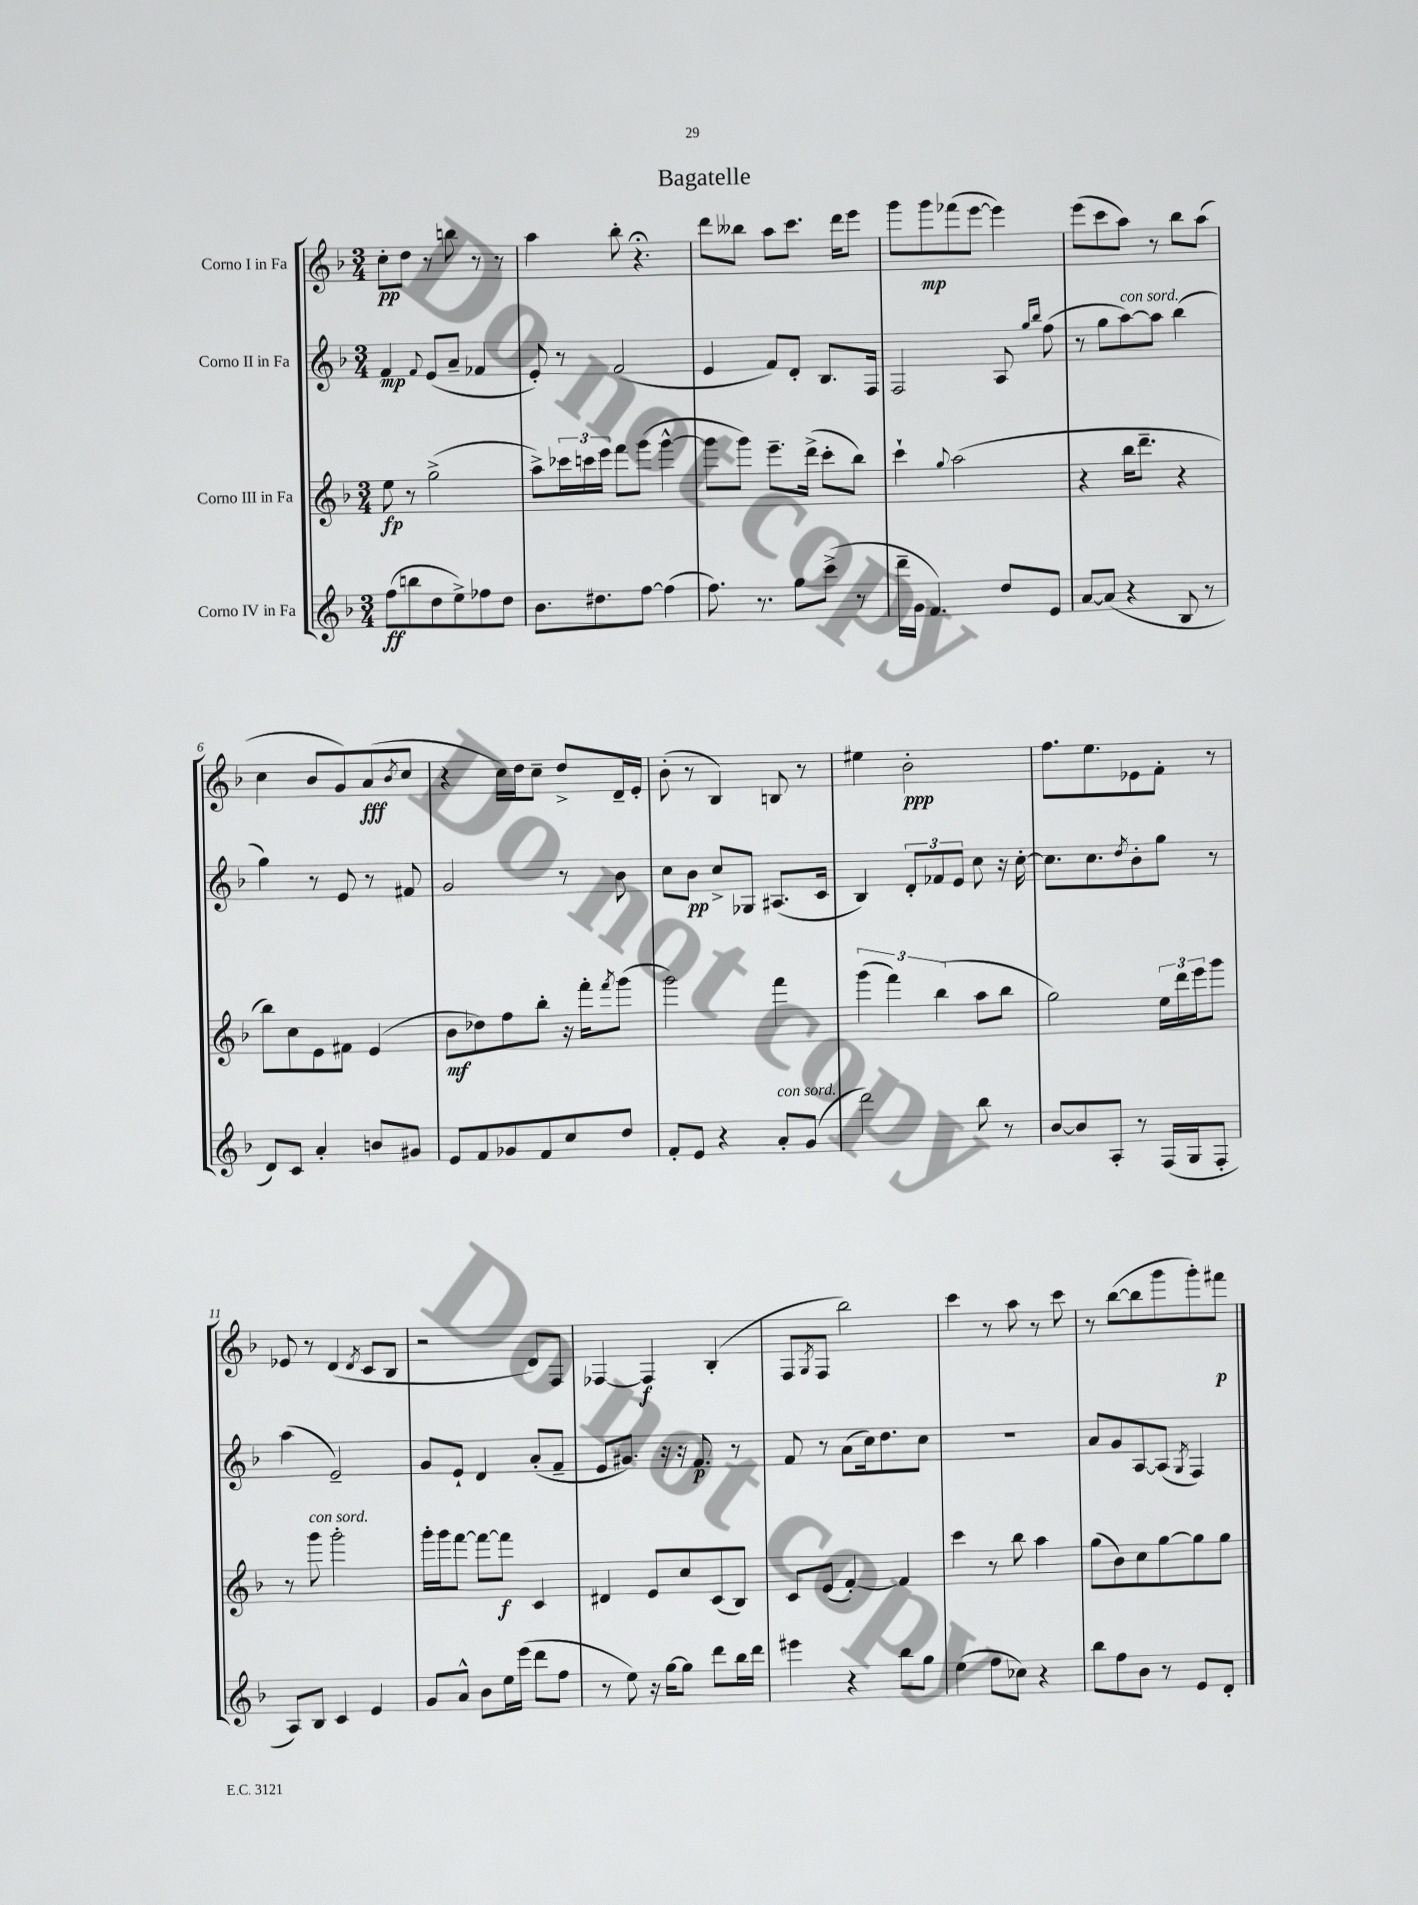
\header { title = "Bagatelle" }
<<
\new StaffGroup <<
\new Staff = "s0" \with { instrumentName = "Corno I in Fa" } {
    \clef treble \key f \major \numericTimeSignature \time 3/4
    c''8-.\pp d''8 r8 b''8 r8 r8 |
    a''4 bes''8-. r4.\fermata |
    d'''8 beses''8 a''8 c'''8. d'''16 e'''8 |
    g'''8 g'''8\mp fes'''8( e'''8~ e'''4) |
    e'''8( c'''8 a''8) r8 bes''8 a''8( |
    c''4 bes'8 g'8) a'8\fff( \acciaccatura { bes'8 } c''8 |
    r4 c''16) d''16 c''8-- d''8-> d'16-- e'16-. |
    bes'8-.( r8 bes4) b8 r8 |
    eis''4 bes'2-.\ppp |
    f''8. e''8. ees'8 f'8-. r8 |
    ees'8 r8 d'4( \acciaccatura { d'8 } c'8 bes8 |
    r2 d'8) f8 |
    fes4~ fes4\f bes4-.( |
    f8 \acciaccatura { g8 } f8 bes''2) |
    c'''4 r8 a''8 r8 c'''8 |
    r8 bes''8~( bes''8 g'''8 g'''8-.) fis'''8\p \bar "|." |
}
\new Staff = "s1" \with { instrumentName = "Corno II in Fa" } {
    \clef treble \key f \major \numericTimeSignature \time 3/4
    f'4\mp \appoggiatura { f'8 } e'8( a'8-- fes'4 |
    e'8-.) r8 f'2( |
    e'4 f'8) d'8-. bes8. f16 |
    f2 a8 \grace { g''16 bes''16 } f''8( |
    r8 g''8 a''8~^\markup { \italic "con sord." }) a''8 bes''4( |
    g''4) r8 e'8 r8 fis'8 |
    g'2 r8 bes'8 |
    c''8 bes'8\pp c''8-> ges8 ais8.( c'16 |
    bes4) \tuplet 3/2 { d'8-. fes'8 e'8 } c''8 r16 c''16~-. |
    c''8. c''8. \acciaccatura { d''8 } bes'8-. g''8 r8 |
    a''4( e'2--) |
    g'8 e'8-! d'4 a'8-.( f'8-- |
    e'8 gis'8.) r16 r16 f'8.\p r8 |
    f'8 r8 a'8( c''16) d''8. c''8 |
    R2. |
    a'8 g'8 a8~ a8( \acciaccatura { g8 } f4) \bar "|." |
}
\new Staff = "s2" \with { instrumentName = "Corno III in Fa" } {
    \clef treble \key f \major \numericTimeSignature \time 3/4
    e''8\fp r8 g''2->( |
    a''8->) \tuplet 3/2 { ces'''16 c'''16 e'''16 } f'''8 g'''8( g'''4~-^ |
    g'''8 g'''8) e'''8.-- d'''16->( c'''8-. bes''8) |
    c'''4-! \appoggiatura { g''8 } a''2( |
    r4 bes''16 d'''8.-- r4 |
    bes''8) c''8 e'8 fis'8 e'4( |
    bes'8\mf des''8) f''8 bes''8-. r16 f'''16-. \acciaccatura { f'''8 } g'''8( |
    g'''2) f'''4 |
    \tuplet 3/2 { g'''4( f'''4) bes''4( } a''8 bes''8 |
    g''2) \tuplet 3/2 { e''16 d'''16 e'''16 } g'''8 |
    r8 g'''8^\markup { \italic "con sord." } g'''2-. |
    g'''16-. g'''16 f'''8~ f'''8~ f'''8\f c'4 |
    dis'4 e'8 c''8 c'8( bes8) |
    c'8 e'8( f'4~-.) f'4 |
    c'''4 r8 bes''8 a''4 |
    g''8( bes'8) c''8 g''8~ g''8 g''8 \bar "|." |
}
\new Staff = "s3" \with { instrumentName = "Corno IV in Fa" } {
    \clef treble \key f \major \numericTimeSignature \time 3/4
    f''8\ff( b''8 d''8 e''8->) fes''8 d''8 |
    bes'8. dis''8. f''8~ f''4( |
    f''8.) r8. g''8 c'''8->( r8 |
    d'''16-- g'16 f'4.) d''8 e'8 |
    a'8~ a'8( r4 bes8 r8 |
    d'8) c'8 a'4-. b'8 gis'8 |
    e'8 f'8 ges'8 f'8 c''8 d''8 |
    f'8-. e'8 r4 a'8-.^\markup { \italic "con sord." } g'8( |
    d'''2) bes''8 r8 |
    bes'8~ bes'8 a8-. r8 f16( g16 f8-. |
    a8) bes8 c'4 e'4 |
    g'8 a'8-^ bes'8 e''16 e'''16( d'''8 f''8 |
    r8 e''8) r16 g''16~ g''8 d'''8 bes''16 d'''16 |
    eis'''4 r4 bes''8 g''8 |
    e''4( f''8 ces''8) r4 |
    bes''8 f''8 bes'8 r8 e'8 d'8-. \bar "|." |
}
>>
>>
